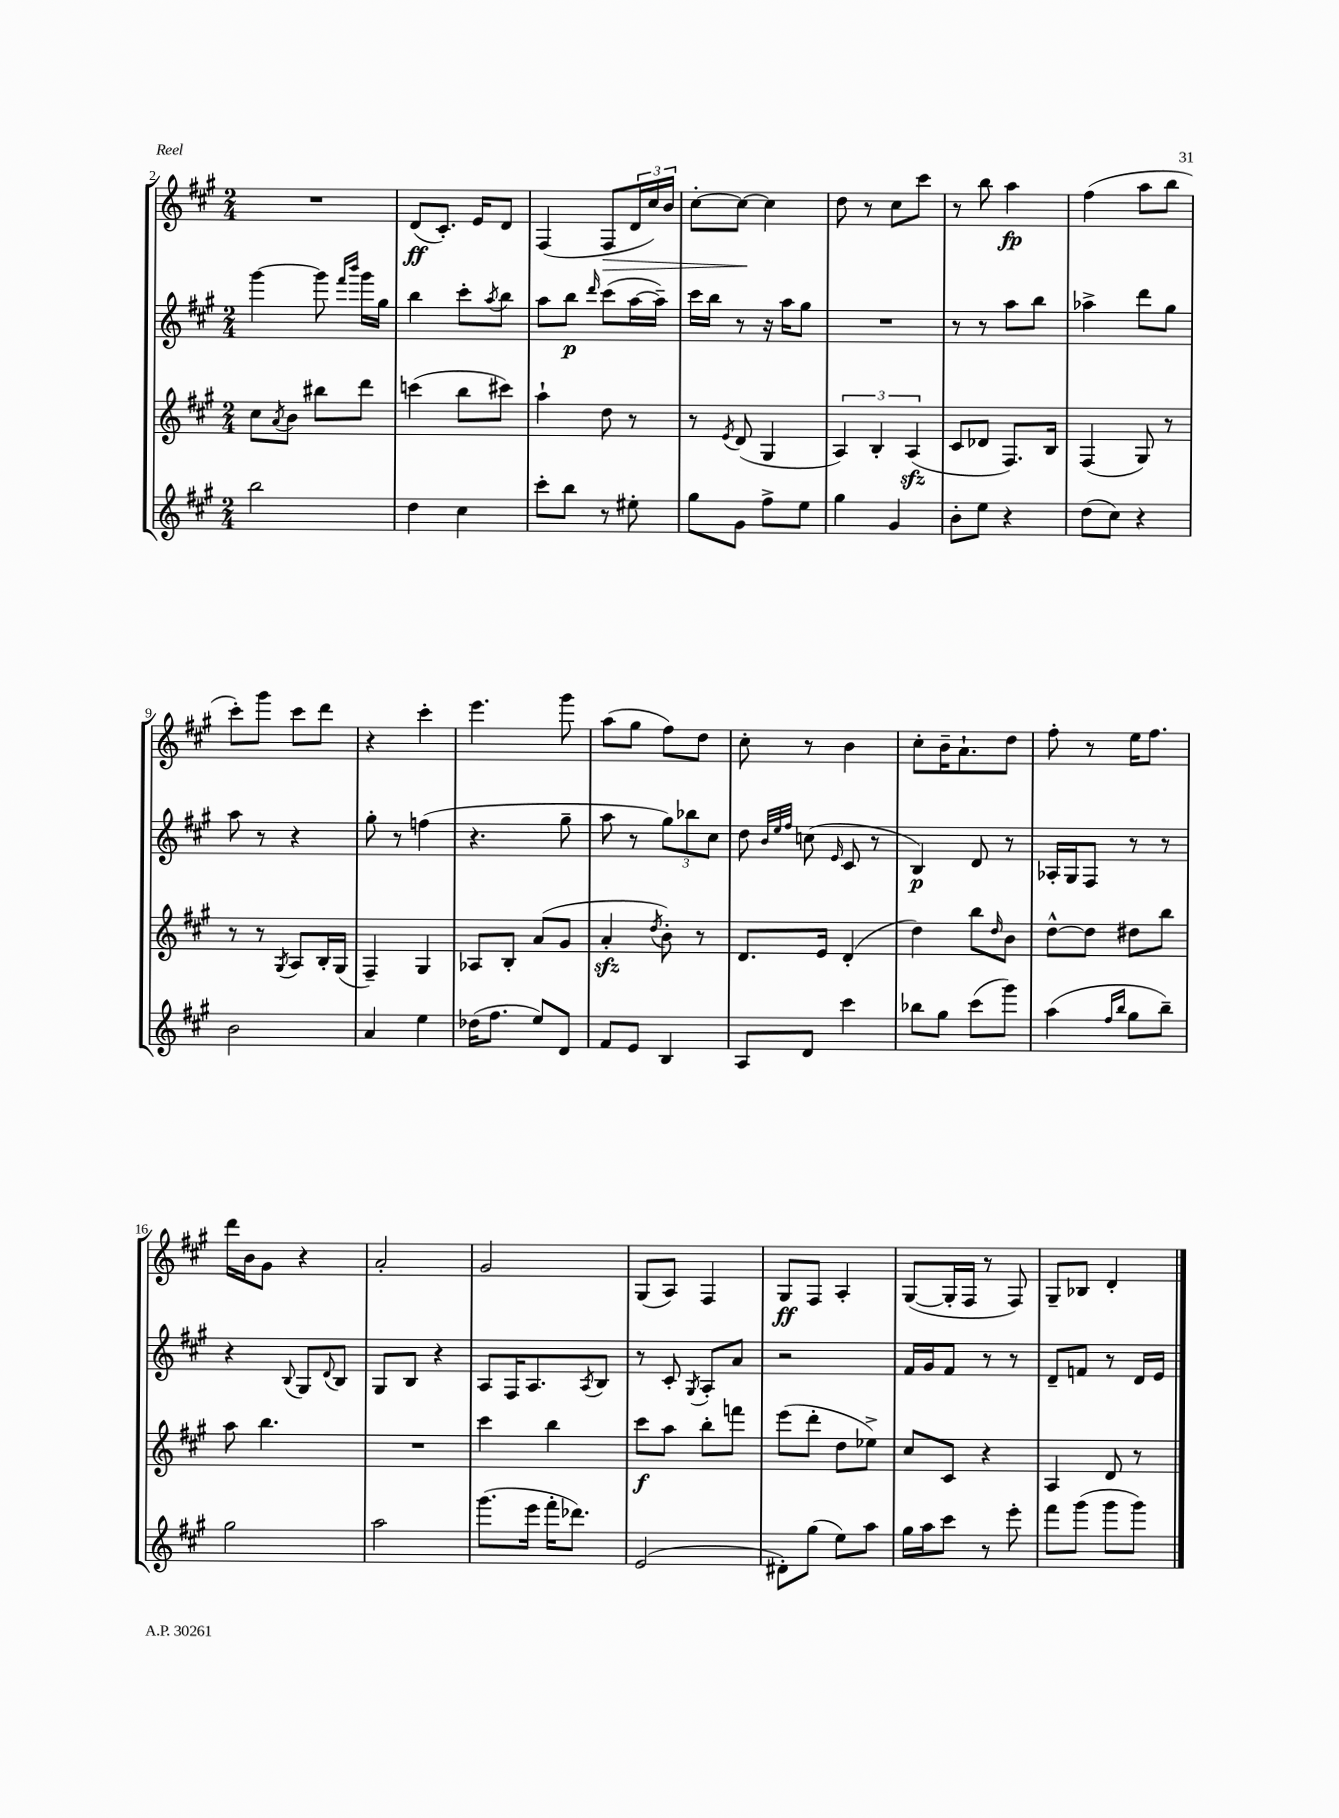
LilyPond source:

<<
\new StaffGroup <<
\new Staff = "s0" {
    \clef treble \key a \major \numericTimeSignature \time 2/4
    R2 |
    d'8\ff( cis'8.-.) e'16 d'8 |
    fis4( fis8\> \tuplet 3/2 { d'16 cis''16) b'16 } |
    cis''8~-. cis''8~\! cis''4 |
    d''8 r8 cis''8 cis'''8 |
    r8 b''8 a''4\fp |
    fis''4( a''8 b''8 |
    cis'''8-.) gis'''8 cis'''8 d'''8 |
    r4 cis'''4-. |
    e'''4. gis'''8 |
    a''8( gis''8 fis''8) d''8 |
    cis''8-. r8 b'4 |
    cis''8-. b'16-- a'8.-! d''8 |
    fis''8-. r8 e''16 fis''8. |
    d'''16 b'16 gis'8 r4 |
    a'2-. |
    gis'2 |
    gis8( a8) fis4 |
    gis8\ff fis8 a4-. |
    gis8~( gis16-. fis16 r8 fis8) |
    gis8-- bes8 d'4-. \bar "|." |
}
\new Staff = "s1" {
    \clef treble \key a \major \numericTimeSignature \time 2/4
    gis'''4~ gis'''8 \grace { fis'''16 b'''16 } gis'''16 gis''16 |
    b''4 cis'''8-. \acciaccatura { a''8 } b''8 |
    a''8 b''8\p \grace { d'''16 } cis'''8( a''16~ a''16--) |
    cis'''16 b''16 r8 r16 a''16 gis''8 |
    R2 |
    r8 r8 a''8 b''8 |
    aes''4-> d'''8 gis''8 |
    a''8 r8 r4 |
    gis''8-. r8 f''4( |
    r4. gis''8-- |
    a''8 r8 \tuplet 3/2 { gis''8) bes''8 cis''8 } |
    d''8 \grace { b'32 e''32 fis''32 } c''8( \grace { e'16 } cis'8 r8 |
    b4\p) d'8 r8 |
    aes16-. gis16 fis8 r8 r8 |
    r4 \appoggiatura { b8 } gis8 \appoggiatura { d'8 } b8 |
    gis8 b8 r4 |
    a8 fis16 a8. \acciaccatura { a8 } b8 |
    r8 cis'8-. \acciaccatura { gis8 } a8-. a'8 |
    r2 |
    fis'16 gis'16 fis'8 r8 r8 |
    d'8-- f'8 r8 d'16 e'16 \bar "|." |
}
\new Staff = "s2" {
    \clef treble \key a \major \numericTimeSignature \time 2/4
    cis''8 \acciaccatura { a'8 } b'8 bis''8 d'''8 |
    c'''4( b''8 cis'''8) |
    a''4-! d''8 r8 |
    r8 \acciaccatura { e'8 } d'8( gis4 |
    \tuplet 3/2 { a4) b4-. a4\sfz( } |
    cis'8 des'8 fis8.) b16 |
    fis4( gis8) r8 |
    r8 r8 \acciaccatura { gis8 } a8 b16-. gis16( |
    fis4--) gis4 |
    aes8 b8-. a'8( gis'8 |
    a'4-.\sfz \acciaccatura { d''8 } b'8-.) r8 |
    d'8. e'16 d'4-.( |
    d''4) b''8 \grace { d''16 } b'8 |
    d''8~-^ d''8 dis''8 b''8 |
    a''8 b''4. |
    R2 |
    cis'''4 b''4 |
    cis'''8\f a''8 b''8-. f'''8 |
    e'''8( d'''8-. d''8 ees''8->) |
    cis''8 cis'8 r4 |
    a4 d'8 r8 \bar "|." |
}
\new Staff = "s3" {
    \clef treble \key a \major \numericTimeSignature \time 2/4
    b''2 |
    d''4 cis''4 |
    cis'''8-. b''8 r8 eis''8-. |
    gis''8 gis'8 fis''8-> e''8 |
    gis''4 gis'4 |
    b'8-. e''8 r4 |
    d''8( cis''8) r4 |
    b'2 |
    a'4 e''4 |
    des''16( fis''8. e''8) d'8 |
    fis'8 e'8 b4 |
    a8 d'8 cis'''4 |
    bes''8 gis''8 cis'''8( gis'''8) |
    a''4( \grace { fis''16 b''16 } gis''8 b''8--) |
    gis''2 |
    a''2 |
    gis'''8.( e'''16 fis'''16-. des'''8.) |
    e'2( |
    dis'8-.) gis''8( e''8) a''8 |
    gis''16 a''16 cis'''8 r8 e'''8-. |
    fis'''8 gis'''8( gis'''8 gis'''8) \bar "|." |
}
>>
>>
\layout { \context { \Score currentBarNumber = #2 } }
